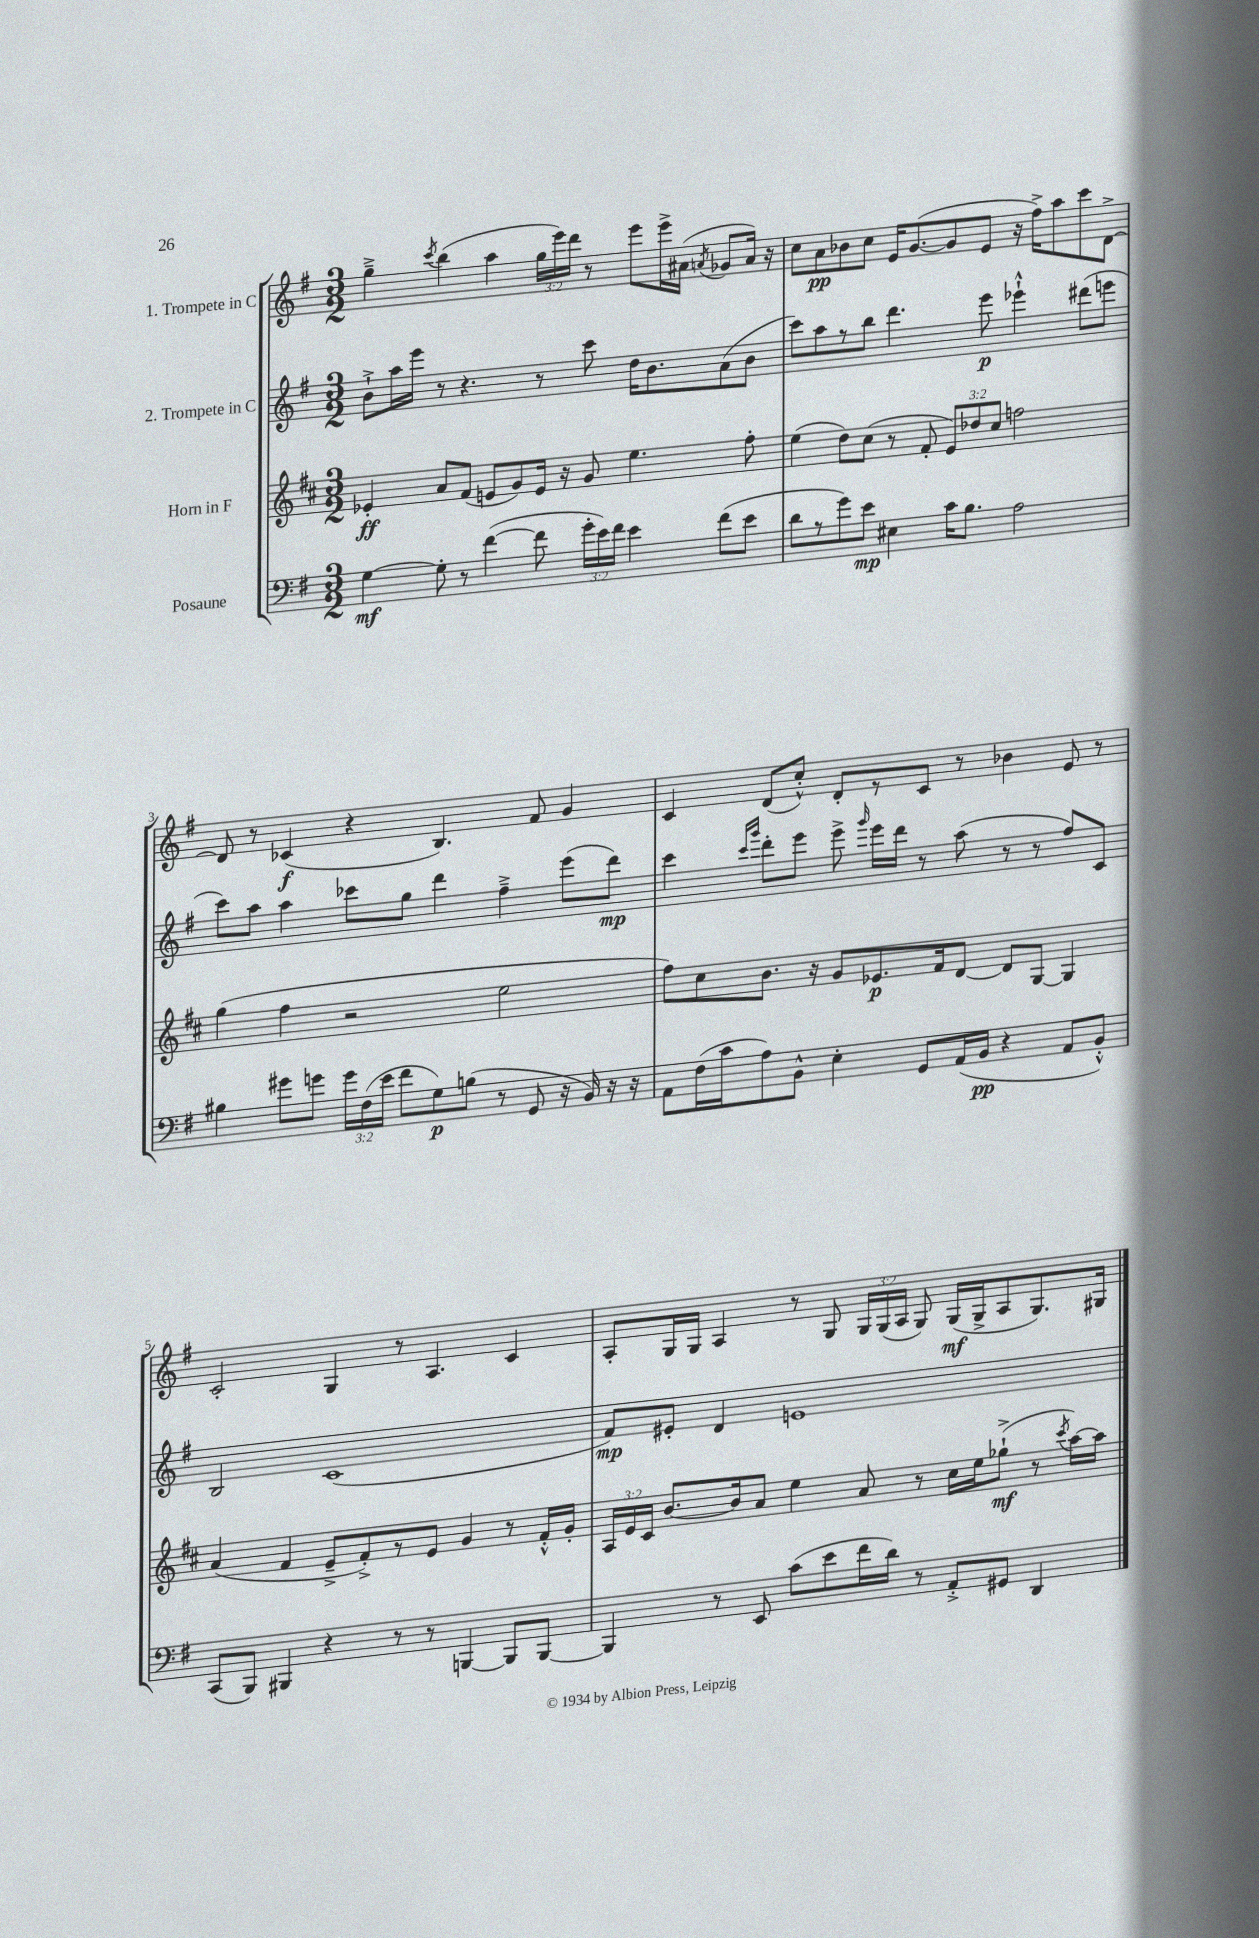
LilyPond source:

<<
\new StaffGroup <<
\new Staff = "s0" \with { instrumentName = "1. Trompete in C" } {
    \clef treble \key g \major \numericTimeSignature \time 3/2 \override Staff.TupletNumber.text = #tuplet-number::calc-fraction-text
    \autoBeamOff g''4---> \acciaccatura { c'''8 } b''4( a''4 \tuplet 3/2 { g''16[ e'''16) d'''16] } r8 e'''8[ e'''16-> ais'16]( \acciaccatura { a'8 } ges'8[ a'16]) r16 |
    c''8[ a'8\pp bes'8 c''8] e'16[ g'8.~( g'8 e'8] r16 fis''16[->) a''8 c'''8 d'8]~-> |
    d'8 r8 ces'4\f( r4 b4.) fis'8 g'4 |
    c'4 d'8[( c''8]-.-^) d'8[-. r8 c'8] r8 bes'4 e'8 r8 |
    c'2-. g4 r8 a4. c'4 |
    a8[-. g16 g16] a4 r8 g8 \tuplet 3/2 { g16[ g16( a16] } g8) g16[\mf( g16-> a8 g8.) gis16] \bar "|." |
}
\new Staff = "s1" \with { instrumentName = "2. Trompete in C" } {
    \clef treble \key g \major \numericTimeSignature \time 3/2
    \autoBeamOff b'8[-!-> a''16 e'''16] r8 r4. r8 c'''8 d''16[ b'8. a'8( b'8] |
    c'''8[) a''8 r8 b''8] d'''4. e'''8\p ees'''4-!-^ dis'''8[( e'''8] |
    c'''8[) a''8] a''4 ces'''8[ g''8] d'''4 fis''4---> e'''8[( d'''8]\mp) |
    c'''4 \grace { c'''16[ g'''16] } d'''8[-. e'''8] e'''8-> \grace { g'''16 } e'''16[ d'''16] r8 a''8( r8 r8 fis''8[) c'8] |
    b2 c'1( |
    fis'8[\mp) eis'8]-. d'4 e'1 \bar "|." |
}
\new Staff = "s2" \with { instrumentName = "Horn in F" } {
    \clef treble \key d \major \numericTimeSignature \time 3/2 \override Staff.TupletNumber.text = #tuplet-number::calc-fraction-text
    \autoBeamOff ees'4-.\ff a'8[ fis'8]( e'8[ g'8) e'16] r16 g'8 e''4. fis''8-. |
    e''4( d''8[) cis''8]( r8 fis'8-. \tuplet 3/2 { e'8[) des''8 cis''8] } f''2 |
    g''4( fis''4 r2 e''2 |
    fis''8[) cis''8 b'8.] r16 g'8[ ees'8.\p fis'16 d'8]~ d'8[ g8]~ g4 |
    a'4( fis'4 e'8[---> fis'8-.->) r8 e'8] g'4 r8 fis'16[-.-^ g'16]-. |
    \tuplet 3/2 { a16[ e'16 cis'16] } b'8.[~ b'16 a'8] e''4 a'8 r8 cis''16[ e''16 ges''8]-!->\mf( r8 \acciaccatura { cis'''8 } a''16[~) a''16] \bar "|." |
}
\new Staff = "s3" \with { instrumentName = "Posaune" } {
    \clef bass \key g \major \numericTimeSignature \time 3/2 \override Staff.TupletNumber.text = #tuplet-number::calc-fraction-text
    \autoBeamOff g4~\mf g8-. r8 fis'4~( fis'8 \tuplet 3/2 { g'16[-. e'16) fis'16] } e'4 fis'8[( e'8] |
    d'8[ r8 g'8) e'8]\mp eis4 c'16[ b8.] a2 |
    bis4 gis'8[ g'8] \tuplet 3/2 { g'16[ fis16( e'16] } fis'8[ g8\p) b8]( r8 g,8 r16 b,16) r16 r16 |
    a,8[ fis16( c'16 a8) b,8]-^ e4-. g,8[ a,16( b,16]\pp r4 a,8[ b,8]-.-^) |
    c,8[( b,,8]) bis,,4 r4 r8 r8 b,,4~ b,,8[ b,,8]~ |
    b,,4 r8 e,8 c'8[( e'8 fis'16 d'16]) r8 a,8[-.-> gis,8] d,4 \bar "|." |
}
>>
>>
